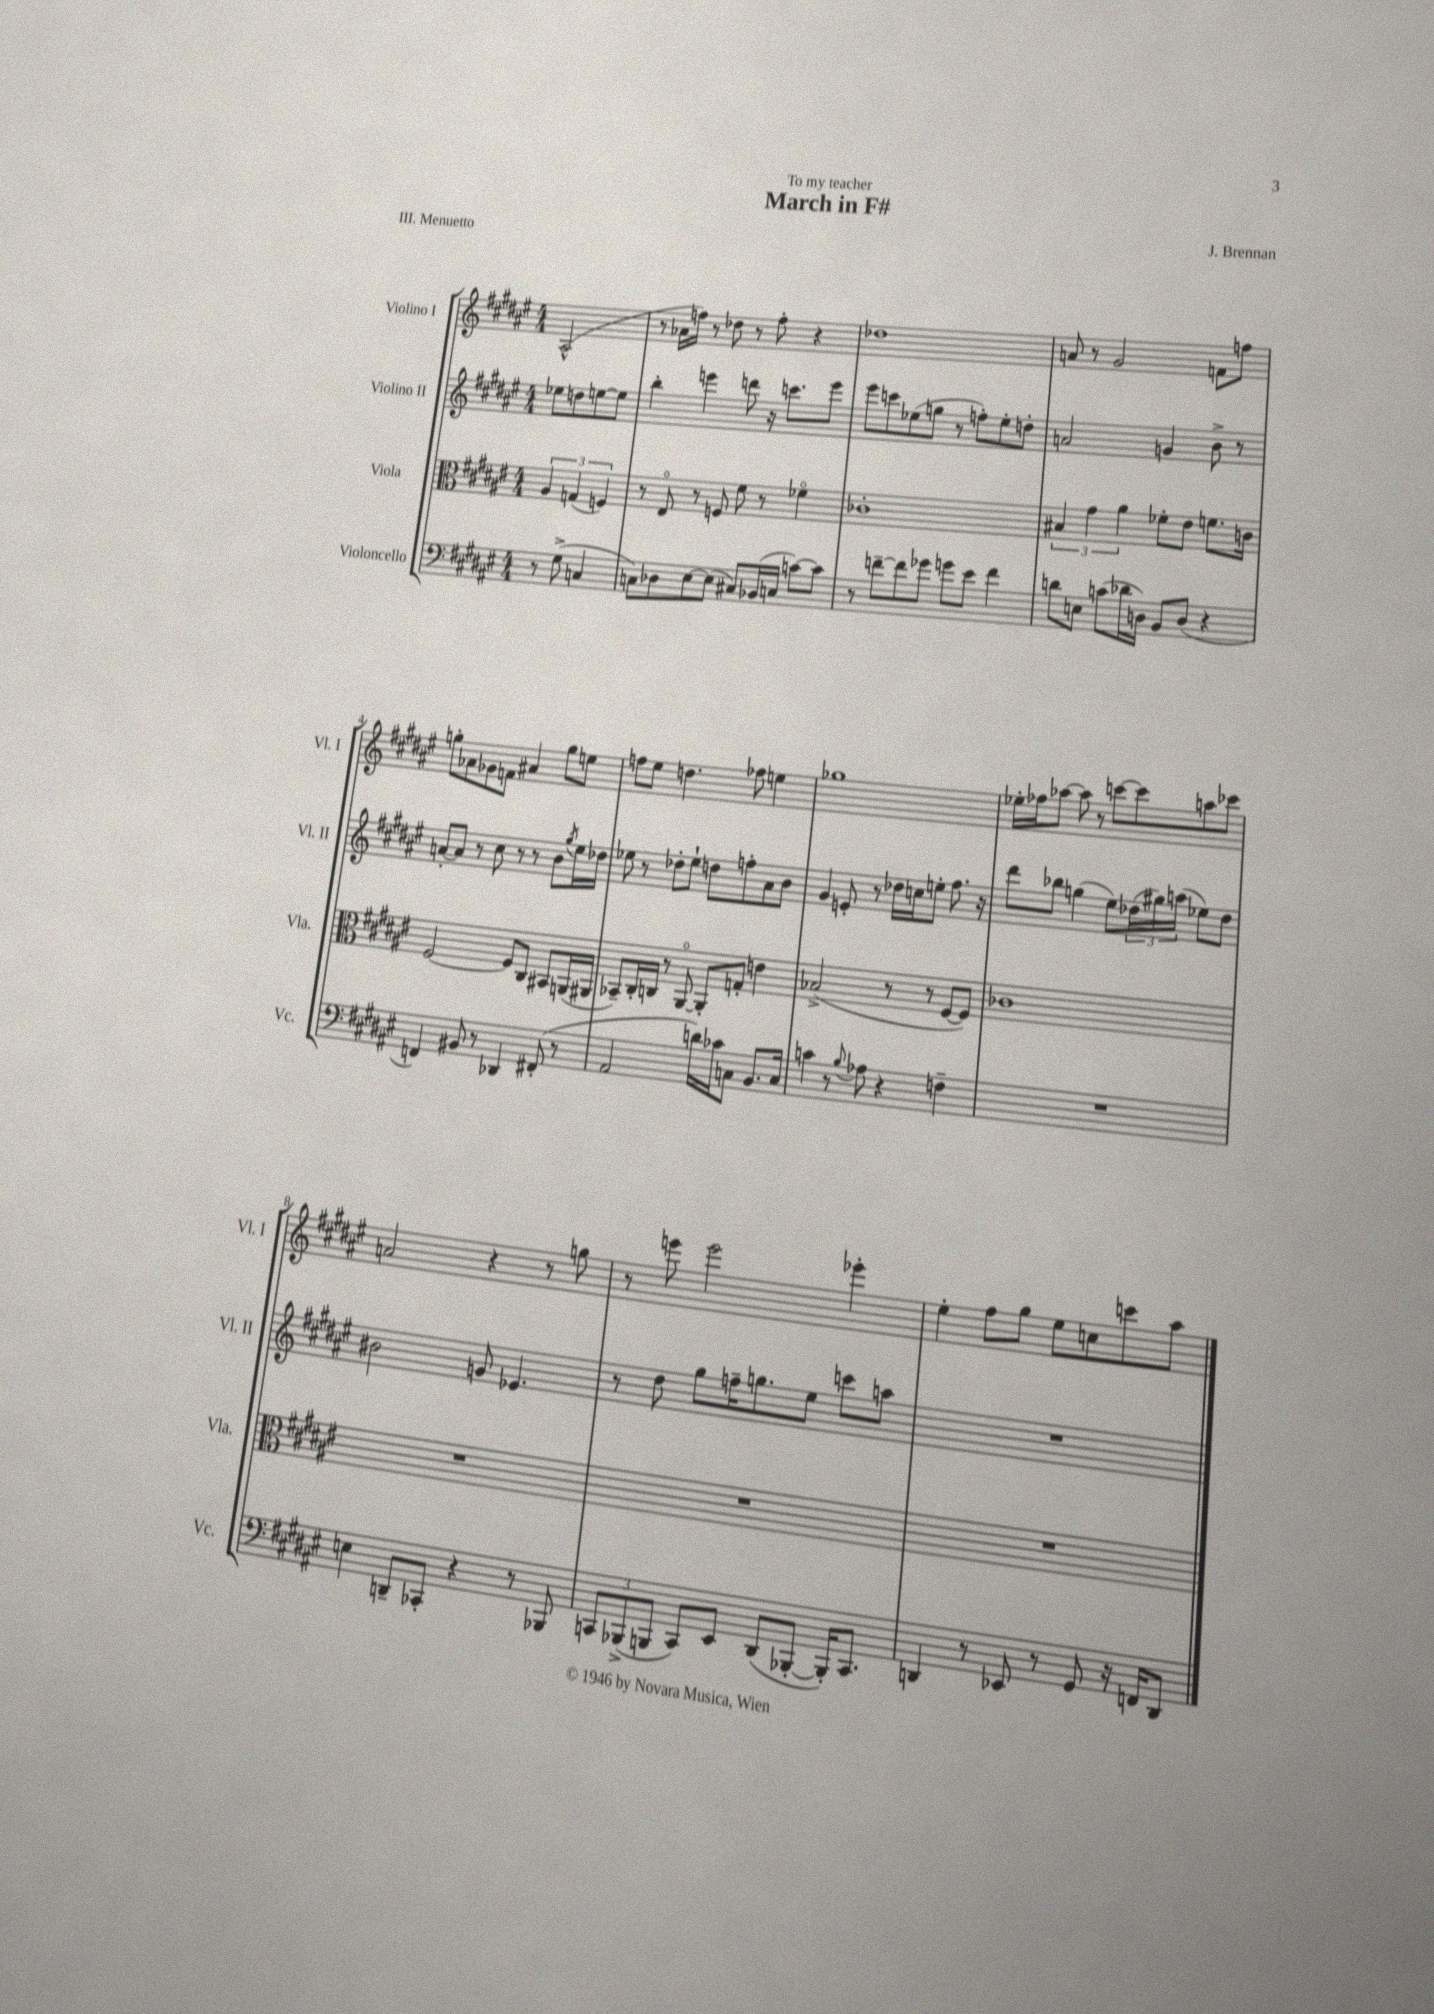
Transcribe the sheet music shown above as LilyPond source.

\header { title = "March in F#" composer = "J. Brennan" dedication = "To my teacher" piece = "III. Menuetto" }
<<
\new StaffGroup <<
\new Staff = "s0" \with { instrumentName = "Violino I" shortInstrumentName = "Vl. I" } {
    \clef treble \key fis \major \numericTimeSignature \time 4/4 \partial 2
    ais2-^( |
    r8 aes'16 f''16) r8 des''8 r8 f''8-. r4 |
    des''1 |
    a'8 r8 gis'2 f'8 f''8 |
    g''8-. aes'8 ges'8 f'8 ais'4 g''8 e''8 |
    f''8 eis''8 d''4. fes''8 e''4 |
    ges''1 |
    ees''16-. fes''16 aes''8~ aes''8 r8 c'''8~ c'''8 a''8 ces'''8 |
    a'2 r4 r8 g''8 |
    r8 e'''8 e'''2 ees'''4-. |
    eis''4-. fis''8 gis''8 eis''8 c''8 c'''8 ais''8 \bar "|." |
}
\new Staff = "s1" \with { instrumentName = "Violino II" shortInstrumentName = "Vl. II" } {
    \clef treble \key fis \major \numericTimeSignature \time 4/4 \partial 2
    ees''8 d''8 e''8~ e''8 |
    b''4-. e'''4 d'''8 r16 c'''8. e'''8 |
    eis'''8 c'''8 ees''8( g''8 r8 f''8-.) ees''8-. d''8-. |
    a'2 g'4 b'8-> r8 |
    a'8~-. a'8 r8 cis''8 r8 r8 b'8 \acciaccatura { gis''8 } eis''16 des''16 |
    ees''8 r8 des''8-. ees''8-! d''8 f''8-. ais'8 b'8 |
    gis'4 e'8-. r8 des''16 c''16 e''8-. fis''8. r16 |
    dis'''8 bes''8 g''4( eis''8) \tuplet 3/2 { des''16( gis''16) a''16( } ees''8) des''8 |
    bis'2 g'8 ees'4. |
    r8 dis''8 gis''8 f''16-- g''8. eis''8 c'''8 a''8 |
    R1 \bar "|." |
}
\new Staff = "s2" \with { instrumentName = "Viola" shortInstrumentName = "Vla." } {
    \clef alto \key fis \major \numericTimeSignature \time 4/4 \partial 2
    \tuplet 3/2 { ais4 g4( f4) } |
    r8 eis8\flageolet r8 f8 fis'8 r8 fes'4\flageolet |
    ces'1-. |
    \tuplet 3/2 { bis4 gis'4 ais'4 } fes'8-. eis'8 f'8. c'16 |
    fis2~ fis8 cis8 bis,8 a,16( ais,16 |
    bes,8--) cis16-. c16 r8 ais,8~\flageolet ais,8-. g8-. e'4 |
    bes2->( r8 r8 fis8~ fis8) |
    ces'1 |
    R1 |
    R1 |
    R1 \bar "|." |
}
\new Staff = "s3" \with { instrumentName = "Violoncello" shortInstrumentName = "Vc." } {
    \clef bass \key fis \major \numericTimeSignature \time 4/4 \partial 2
    r8 gis8->( c4 |
    c8) des8 eis8~ eis8( cis8) bes,16( c16 c'8~) c'8 |
    r8 f'8~-- f'8 ges'8 g'8 eis'8 f'4 |
    d'8 e8 c'8( des'16 d16) b,8 d8( r4 |
    f,4) bis,8 r8 des,4 fis,8-.( r8 |
    ais,2 d'16) ces'16 c8 b,8. c16 |
    c'4 r8 \appoggiatura { b8 } aes8 r4 f4-- |
    R1 |
    e4 d,8-- ces,8-. r4 r8 bes,,8 |
    \tuplet 3/2 { c,8 bes,,8->( b,,8 } c,8) eis,8 dis,8( bes,,8~-. bes,,16-.) c,8. |
    d,4 r8 ees,8 r8 gis,8 r16 f,16 d,8 \bar "|." |
}
>>
>>
